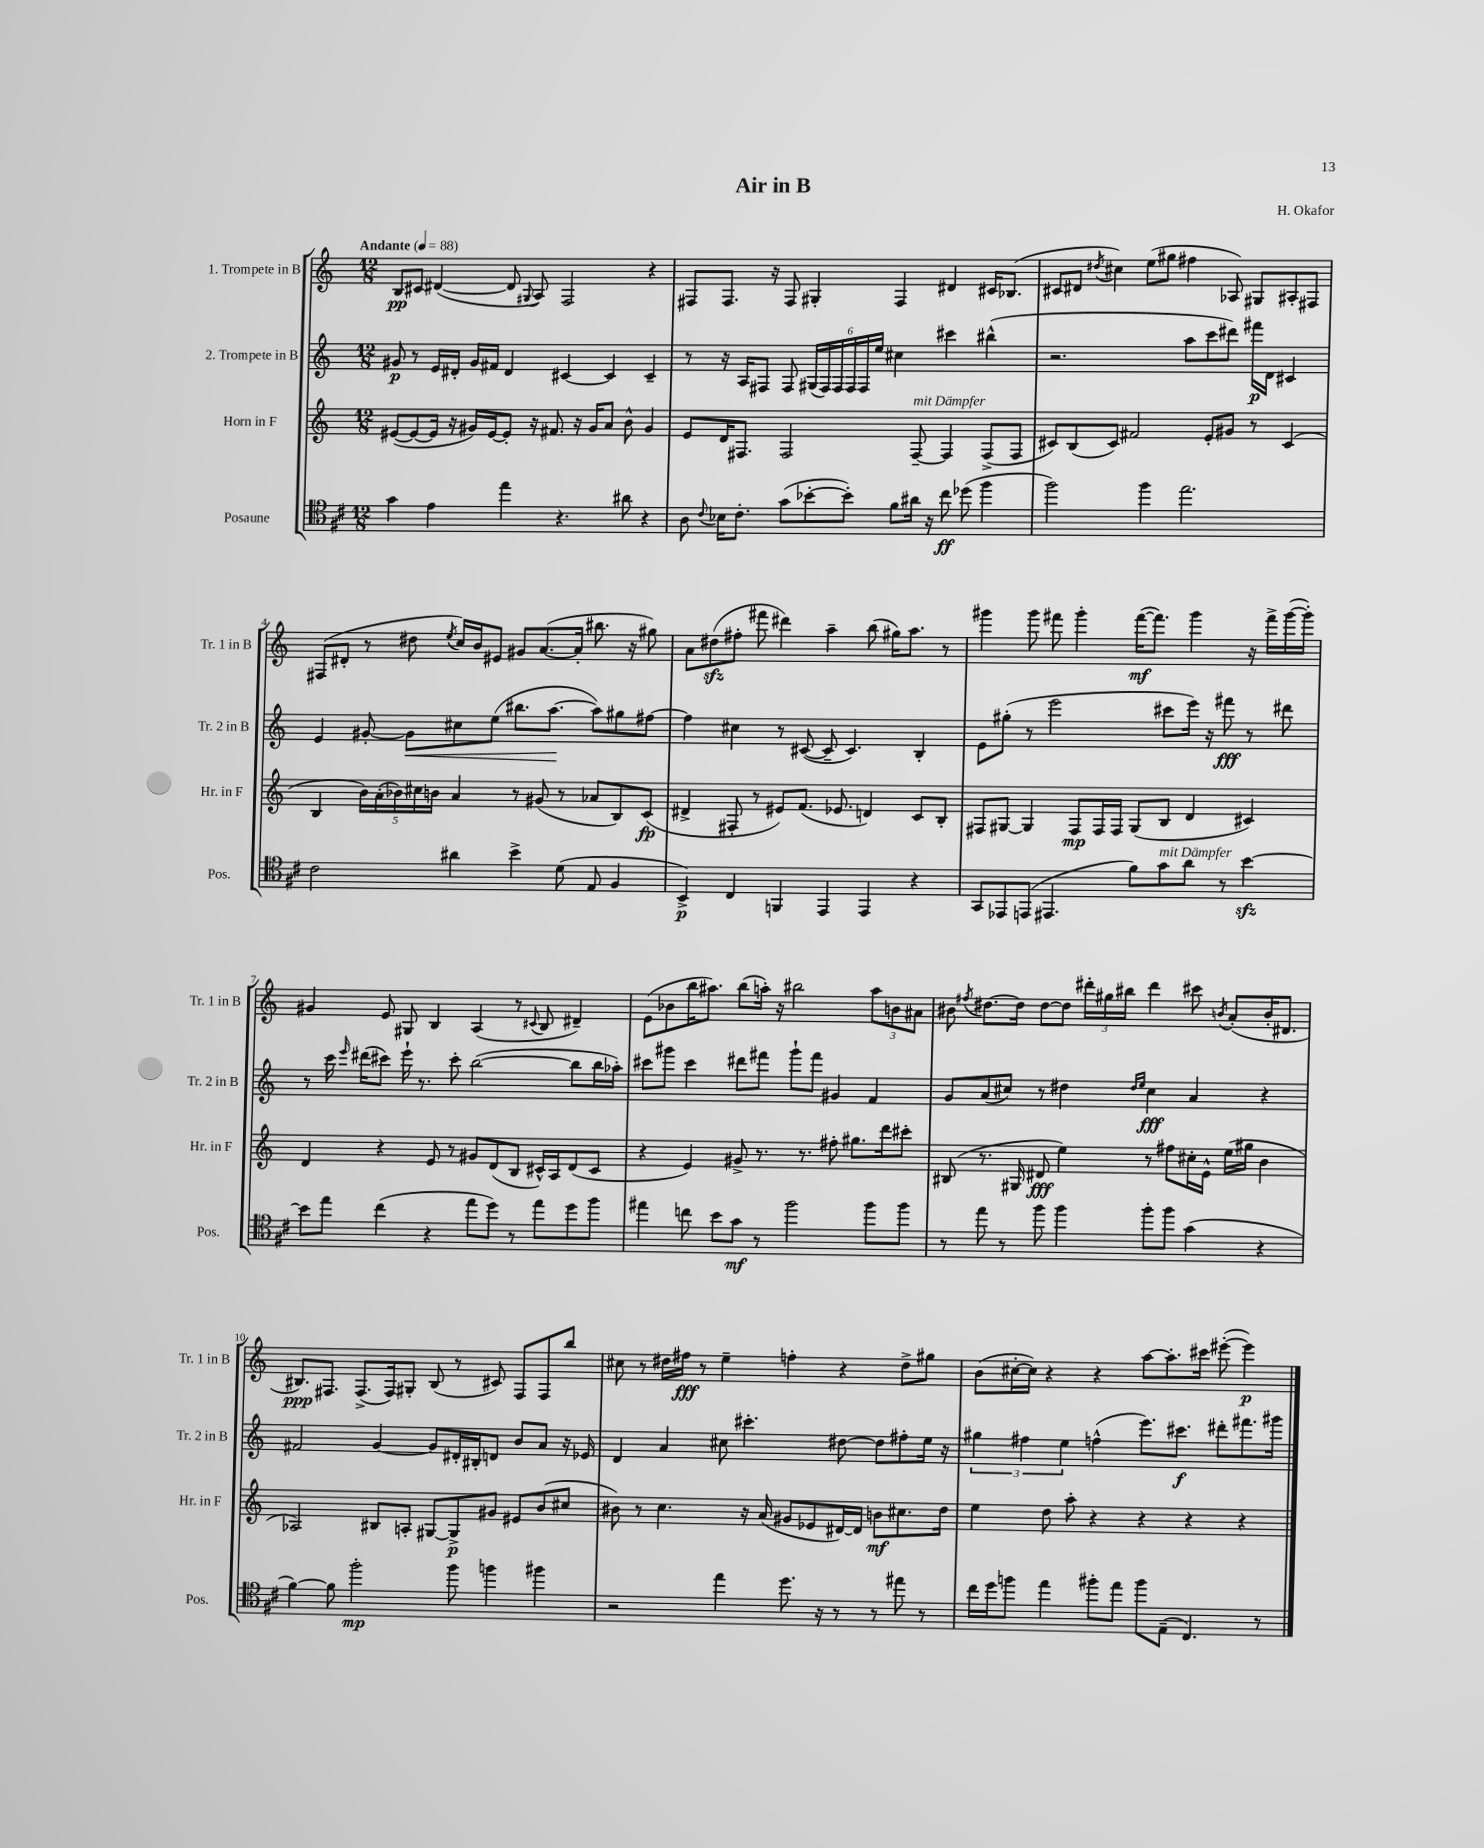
\header { title = "Air in B" composer = "H. Okafor" }
<<
\new StaffGroup <<
\new Staff = "s0" \with { instrumentName = "1. Trompete in B" shortInstrumentName = "Tr. 1 in B" } {
    \clef treble \key c \major \numericTimeSignature \time 12/8 \tempo "Andante" 4 = 88
    \autoBeamOff b8[\pp cis'8] dis'4~( dis'8 \appoggiatura { gis8 } a8) f2 r4 |
    fis8[ fis8.] r16 fis8 gis4-. fis4 dis'4 cis'16[ bes8.]( |
    cis'8[ dis'8] \acciaccatura { dis''8 } cis''4) e''8[( gis''8] fis''4 aes8) gis8[ ais8-. fis8] |
    fis8[( dis'8]-. r8 dis''8 \acciaccatura { e''8 } c''16[) b'16 eis'8] gis'8[ a'8.~( a'16]-. bis''8. r16 gis''8) |
    a'8[ dis''8\sfz( fis''8]-. fis'''8 dis'''4) a''4-- b''8( gis''16[) a''8.] r8 |
    gis'''4 gis'''8 fis'''8 gis'''4-. fis'''16[~\mf( fis'''8.]) gis'''4 r16 fis'''16[-> gis'''16~( gis'''16]-.) |
    gis'4 e'8 gis8 b4 a4( r8 \appoggiatura { cis'8 } b8 dis'4--) |
    e'8[( bes'8 b''16 ais''8.]) b''8[( a''16]-.) r16 bis''2 \tuplet 3/2 { a''8[ b'8 ais'8] } |
    bis'8 \acciaccatura { fis''8 } dis''8.[~ dis''16] dis''8[~ dis''8] \tuplet 3/2 { dis'''16[-. gis''16 bis''16] } dis'''4 cis'''8 \acciaccatura { b'8 } a'8[-.( b'16-. dis'8.] |
    bis8.[\ppp) fis8.] fis8.[->( fis16) gis8]-. bis8( r8 cis'8) fis8[ fis8 b''8] |
    cis''8 r8 dis''16[ fis''16]\fff r8 e''4-- f''4-. r4 dis''8[-> gis''8] |
    b'8[( cis''16~-. cis''16]) r4 r4 a''8[~ a''8.-. cis'''16] eis'''8~-.( eis'''4\p) \bar "|." |
}
\new Staff = "s1" \with { instrumentName = "2. Trompete in B" shortInstrumentName = "Tr. 2 in B" } {
    \clef treble \key c \major \numericTimeSignature \time 12/8
    \autoBeamOff gis'8\p r8 e'16[ dis'16]-. gis'16[ fis'16] dis'4 cis'4~ cis'4 cis'4-- |
    r8 r16 a16[ fis8] fis8 \tuplet 6/4 { gis16[( fis16) fis16 fis16 fis16 e''16] } cis''4 cis'''4 bis''4-^( |
    r2. a''8[ c'''8 dis'''8]) fis'''16[\p d'16] cis'4 |
    e'4 gis'8~-. gis'8[\< cis''8 e''8]( bis''8.[ a''8.]~\! a''8[) gis''8 fis''8]~ |
    fis''4 cis''4 r8 cis'8~( cis'8-- cis'4.) b4-. |
    e'8[ gis''8]-.( r8 e'''2 cis'''8[ e'''16]) r16 fis'''8\fff r8 dis'''8 |
    r8 c'''16 \grace { e'''16 } dis'''16[( cis'''8]) e'''16-! r8. cis'''8-. b''2~( b''8[ b''16 aes''16]-.) |
    cis'''8[ gis'''8] cis'''4 dis'''8[ fis'''8] gis'''8[-! fis'''8] gis'4 f'4 |
    g'8[ a'8( cis''8]) r8 dis''4 \grace { dis''16[ e''16] } cis''4\fff a'4 r4 |
    fis'2 g'4~ g'8[ dis'16-. bis16-. d'8] b'8[ a'8] r16 ees'16 |
    d'4 a'4 cis''8 cis'''4.-. dis''8~ dis''8[ fis''8-. e''16] r16 |
    \tuplet 3/2 { gis''4 fis''4 e''4 } f''4-^( e'''8.[) cis'''8.]\f dis'''8[-. fis'''8. gis'''16] \bar "|." |
}
\new Staff = "s2" \with { instrumentName = "Horn in F" shortInstrumentName = "Hr. in F" } {
    \clef treble \key c \major \numericTimeSignature \time 12/8
    \autoBeamOff eis'8[~( eis'8~ eis'16] r16 gis'16[) eis'16~ eis'8]-. r16 fis'8. r16 gis'16[ a'8] b'8-^ gis'4 |
    e'8[ d'16 fis8.] fis2 fis8~--^\markup { \italic "mit Dämpfer" } fis4 fis8[->( fis8] |
    cis'8[) b8( cis'8]) fis'2 e'8[-. gis'8] r8 cis'4( |
    b4 \tuplet 5/4 { b'16[) a'16-.( bes'16) cis''16 b'16] } a'4 r8 gis'8( r8 aes'8[ b8) c'8]\fp( |
    dis'4-> fis8-. r8 eis'8[) f'8.]( ees'8. d'4) c'8[ b8]-. |
    fis8[ gis8]~ gis4 fis8[\mp fis16 fis16] gis8[( b8] d'4 cis'4) |
    d'4 r4 e'8 r8 gis'8[ d'8( b8] cis'16[-^) a16 d'8( cis'8] |
    r4 e'4) gis'8-> r8. r8. fis''8-. gis''8.[ d'''16 cis'''8]-. |
    bis8( r8. gis16 dis'8\fff e''4) r8 fis''8[ cis''16-. e'16]-^ e''16[( gis''16] b'4 |
    aes2) bis8[ a8]-. gis8[~ gis8->\p gis'8] eis'8[ b'8( cis''8] |
    bis'8) r8 c''4. r16 a'16( gis'8[ ees'8 dis'16~) dis'16] b'8[\mf cis''8. d''16] |
    e''4 d''8 a''8-. r4 r4 r4 r4 \bar "|." |
}
\new Staff = "s3" \with { instrumentName = "Posaune" shortInstrumentName = "Pos." } {
    \clef tenor \key d \major \numericTimeSignature \time 12/8
    \autoBeamOff g'4 e'4 e''4 r4. ais'8 r4 |
    a8 \appoggiatura { cis'8 } bes16[ cis'8.]-. g'8[( bes'8~-. bes'8]-.) fis'8[ ais'16] r16 cis''8\ff des''8( fis''4 |
    fis''2) fis''4 e''2. |
    cis'2 ais'4 b'4-> d'8( e8 fis4 |
    b,4->\p) cis4 f,4 e,4 e,4 r4 |
    g,8[ ees,8 e,8]( eis,4. fis'8[) g'8^\markup { \italic "mit Dämpfer" } a'8] r8 b'4~\sfz |
    b'8[ e''8] cis''4( r4 e''8[ d''8]) r8 e''8[ d''8 fis''8] |
    eis''4 c''8 b'8[ g'8]\mf r8 fis''2 fis''8[ fis''8] |
    r8 e''8 r8 fis''8 fis''4 fis''8[-. fis''8] g'4( r4 |
    fis'4~) fis'8 fis''2-.\mp fis''8 f''4 fis''4 |
    r2 e''4 d''8. r16 r8 r8 eis''8 r8 |
    cis''16[ d''16 f''8] e''4 fis''8[-. e''8] fis''8[ e8]--( cis4.) r8 \bar "|." |
}
>>
>>
